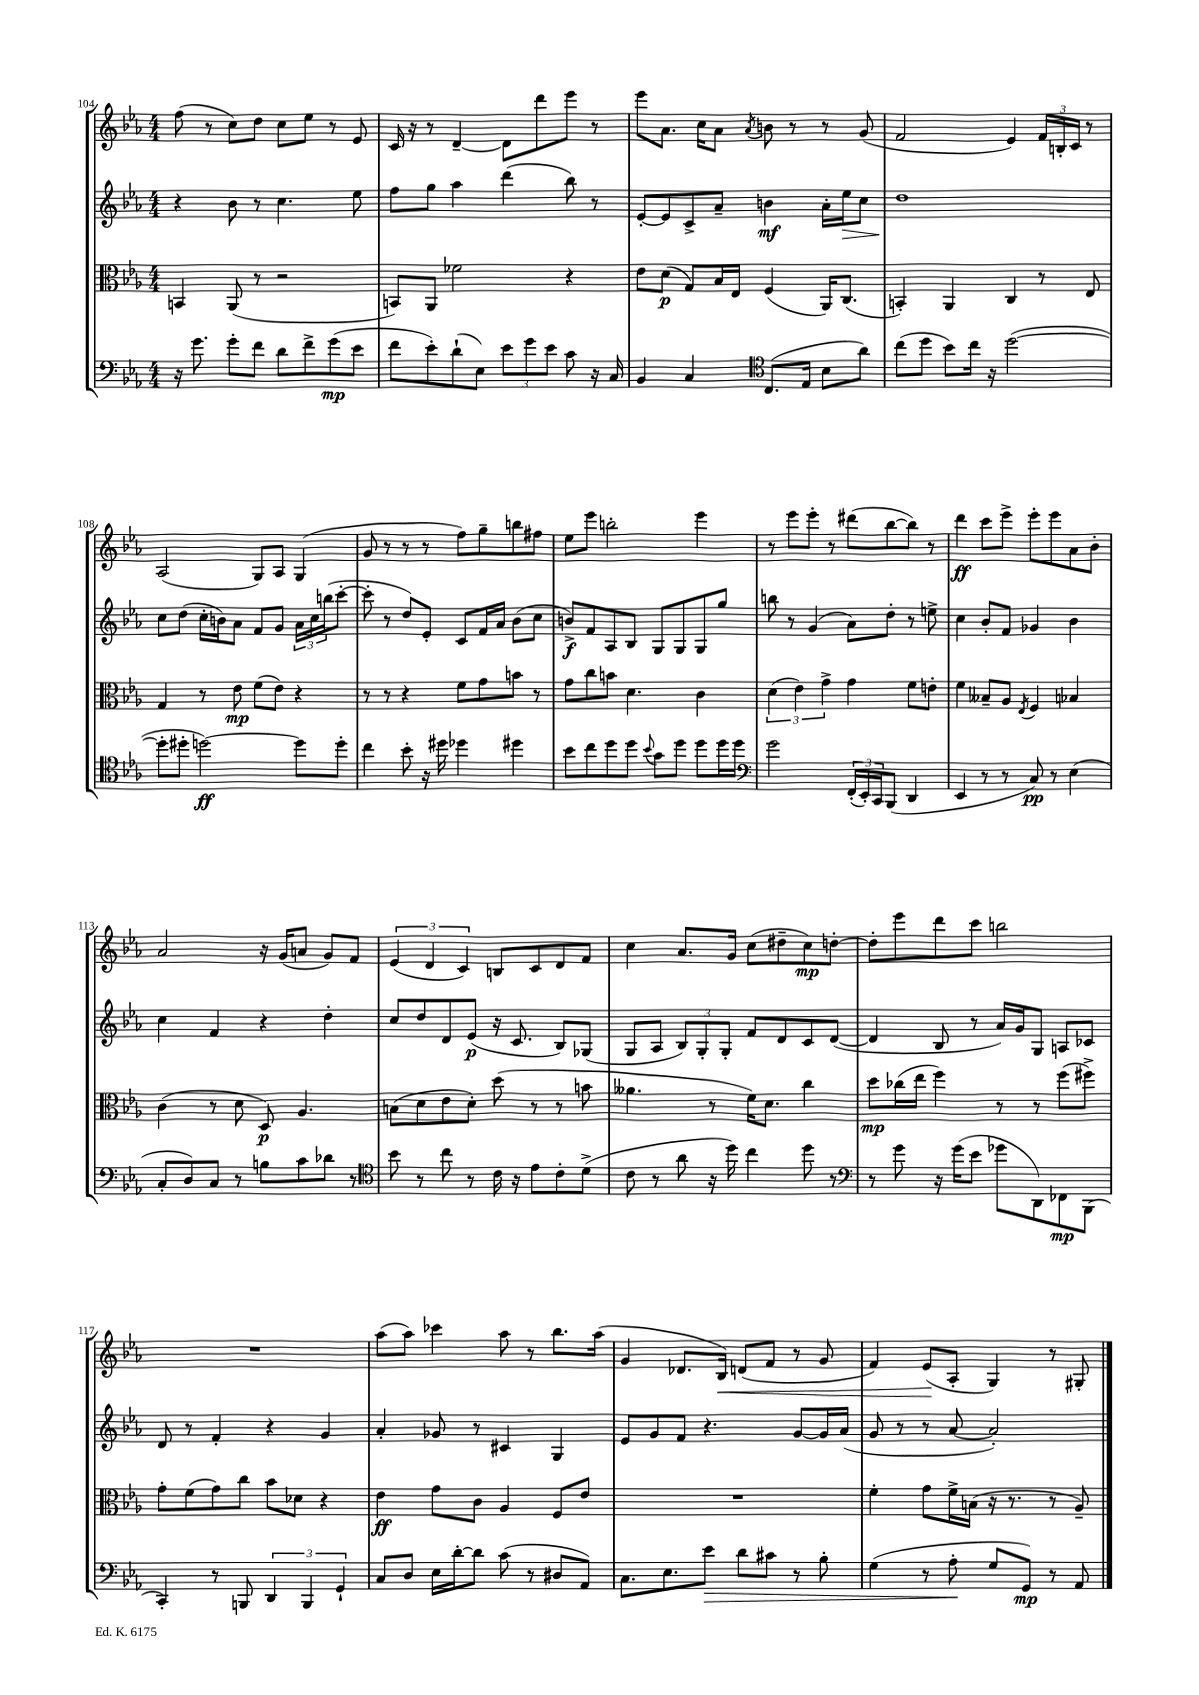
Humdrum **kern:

**kern	**kern	**kern	**kern
*staff4	*staff3	*staff2	*staff1
*clefF4	*clefC3	*clefG2	*clefG2
*k[b-e-a-]	*k[b-e-a-]	*k[b-e-a-]	*k[b-e-a-]
*M4/4	*M4/4	*M4/4	*M4/4
16r	4BB/	4r	(8ff\
8.g\	.	.	.
.	.	.	8r
8g'\L	(8AA-/	8b-\	8cc\L)
8f\J	8r	8r	8dd\J
8d\L	2r	4.cc\	8cc\L
8f^\	.	.	8ee-\J
(8g\	.	.	8r
8e-\J	.	8ee-\	8e-/
=	=	=	=
8f\L	8BB/L)	8ff\L	16c/
.	.	.	16r
8e-'\)	8AA-/J	8gg\J	8r
(8d`\	2f-\	4aa-\	[4d~/
8E-\J)	.	.	.
12e-\L	.	(4ddd\	8d\]L
12g\	.	.	.
.	.	.	8ddd\
12e-\J	.	.	.
8c\	4r	8bb-\)	8eee-\J
16r	.	8r	8r
16C/	.	.	.
=	=	=	=
4BB-/	8e-\L	[8e-'/L	8eee-\L
.	(8d\J	8e-/]	8.a-\J
4C/	8G/L)	8c^/	.
.	.	.	16cc\LK
.	16B-/L	8a-~/J	8a-\J
.	16E-/JJ	.	.
*clefC4	*	*	*
.	.	.	8qa-/
(8.C/L	(4F/	4b\	8b\
.	.	.	8r
16E-/Jk	.	.	.
8B-\L	16AA-/LK)	16a-'\LL	8r
.	(8.C/J	16ee-\J	.
8a-\J)	.	8cc\J	(8g/
=	=	=	=
(8cc\L	4BB'/)	1dd	2f/
8dd\J	.	.	.
8b-\L)	4AA-/	.	.
16cc\Jk	.	.	.
16r	.	.	.
([2dd\	4C/	.	4e-/)
.	8r	.	24f/LL
.	.	.	24B'/
.	.	.	24c/JJ
.	8E-/	.	8r
=	=	=	=
8dd'\]L	4G/	8cc\L	(2A-/
8dd#'\J	.	(8dd\J	.
[2dd\)	8r	16cc'\LL	.
.	.	16b\J)	.
.	8e-\	8a-\J	.
.	(8f\L	8f/L	8G/L)
.	8e-\J)	8g/J	8A-/J
8dd\]L	4r	24a-\LL	(4G/
.	.	24cc\	.
.	.	(24bb\J	.
8dd'\J	.	[8ccc'\J	.
=	=	=	=
4cc\	8r	8ccc'\]	8g/
.	8r	8r	8r
8b-'\	4r	8dd/L)	8r
16r	.	8e-'/J	8r
16dd#\	.	.	.
4dd-\	8f\L	8c/L	8ff\L)
.	8g\	16f/L	8gg~\
.	.	16a-/JJ	.
4dd#\	8b\J	(8b-\L	8bb\
.	8r	8cc\J	8ff#\J
=	=	=	=
8b-\L	8g\L	8b^/L)	8ee-\L
8cc\	8cc\	8f/	8eee-\J
8dd\	8b\J	8A-/	2bb'\
8dd\J	4.d\	8B-/J	.
8qqb-/	.	.	.
8g\L	.	8G/L	.
8dd\J	.	8G/	.
8dd\L	4c\	8G/	4eee-\
16dd\L	.	8gg/J	.
16dd\JJ	.	.	.
=	=	=	=
*clefF4	*	*	*
2g\	(6d\	8bb\	8r
.	.	8r	8eee-\L
.	6e-\)	.	.
.	.	(4g/	8eee-'\J
.	6g^\	.	.
.	.	.	8r
(24FF'/LL	4g\	8a-\L)	(8ddd#\L
24EE-'/)	.	.	.
24CC/J	.	.	.
(8BBB-/J	.	8dd'\J	[8bb-\
4DD/	8f\L	8r	8bb-\]J)
.	8e'\J	8ee^\	8r
=	=	=	=
4EE-/	4f\	4cc\	4ddd\
8r	8B--~/L	8b-'/L	8ccc\L
8r	8A-/J	8f/J	8eee-^\J
.	8qE-/	.	.
8C/)	4F/	4g-/	8eee-'\L
8r	.	.	8eee-\
(4E-\	4B-/	4b-\	8a-\
.	.	.	8b-'\J
=	=	=	=
8C'/L	(4c\	4cc\	2a-/
8D/)	.	.	.
8C/J	8r	4f/	.
8r	8d\	.	.
8B\L	8D/)	4r	16r
.	.	.	(16g/LK
8c\	4.A-/	.	8a/J
8d-\J	.	4dd'\	8g/L)
8r	.	.	8f/J
=	=	=	=
*clefC4	*	*	*
8b-\	(8B\L	8cc/L	(6e-/
8r	8d\	8dd/	.
.	.	.	6d/
8cc\	8e-\	8d/	.
.	.	.	6c/)
8r	8d'\J)	(8e-/J	.
16c\	(8dd\	16r	8B/L
16r	.	8.c/	.
8e-\L	8r	.	8c/
8c'\	8r	8B-/L)	8d/
(8d^\J	8b\	(8G-/J	8f/J
=	=	=	=
8c\	4.a--\	8G/L	4cc\
8r	.	8A-/J	.
8a-\	.	12B-/L)	8.a-/L
.	.	12G'/	.
16r	8r	.	.
.	.	12G'/J	.
16dd\)	.	.	16g/Jk
4cc\	16f\LK)	8f/L	(8cc\L
.	8.d\J	.	.
.	.	8d/	8dd#~\
8dd\	4cc\	8c/	8cc\)
8r	.	([8d/J	[8dd'\J
=	=	=	=
*clefF4	*	*	*
8r	8dd\L	4d/]	8dd'\]L
8g\	(16cc-\L	.	8eee-\
.	16ee-\JJ	.	.
16r	4ff\)	8B-/	8ddd\
(16g\LK	.	.	.
8e-\J	.	8r	8ccc\J
8g-\L	8r	16a-/LL)	2bb\
.	.	16g/J	.
8DD\)	8r	8G/J	.
8FF-\	(8ff\L	8A/L	.
(8BBB-\J	8ff#^\J)	8c-/J	.
=	=	=	=
4CC'/)	8g'\L	8d/	1r
.	(8f\	8r	.
8r	8g\)	4f'/	.
8BBB/	8cc\J	.	.
6DD/	8b-\L	4r	.
.	8d-\J	.	.
6BBB/	.	.	.
.	4r	4g/	.
6GG`/	.	.	.
=	=	=	=
8C/L	4e-\	4a-'/	(8aa-\L
8D/J	.	.	8aa-\J)
16E-\LL	8g\L	8g-/	4ccc-\
[16d'\J	.	.	.
8d\]J	8c\J	8r	.
(8c\	4A-/	4c#/	8aa-\
8r	.	.	8r
8D#/L	8F/L	4G/	8.bb-\L
8AA-/J)	8e-/J	.	.
.	.	.	(16aa-\Jk
=	=	=	=
8.C\L	1r	8e-/L	4g/
.	.	8g/	.
8.E-\	.	.	.
.	.	8f/J	8.d-/L
8e-\J	.	4.r	.
.	.	.	16B-/Jk)
8d\L	.	.	(8d/L
8c#\J	.	.	8f/J
8r	.	[8g/L	8r
8B-'\	.	16g/]L	8g/
.	.	(16a-/JJ	.
=	=	=	=
(4G\	4f'\	8g/	4f/)
.	.	8r	.
8r	8g\L	8r	(8e-/L
8A-'\	16f^\L	[8a-/	8A-'/J
.	(16B\JJ	.	.
8G/L	16r	2a-'/])	4G/)
.	8.r	.	.
8GG/J)	.	.	.
8r	8r	.	8r
8AA-/	8A-~/)	.	8G#'/
==	==	==	==
*-	*-	*-	*-
